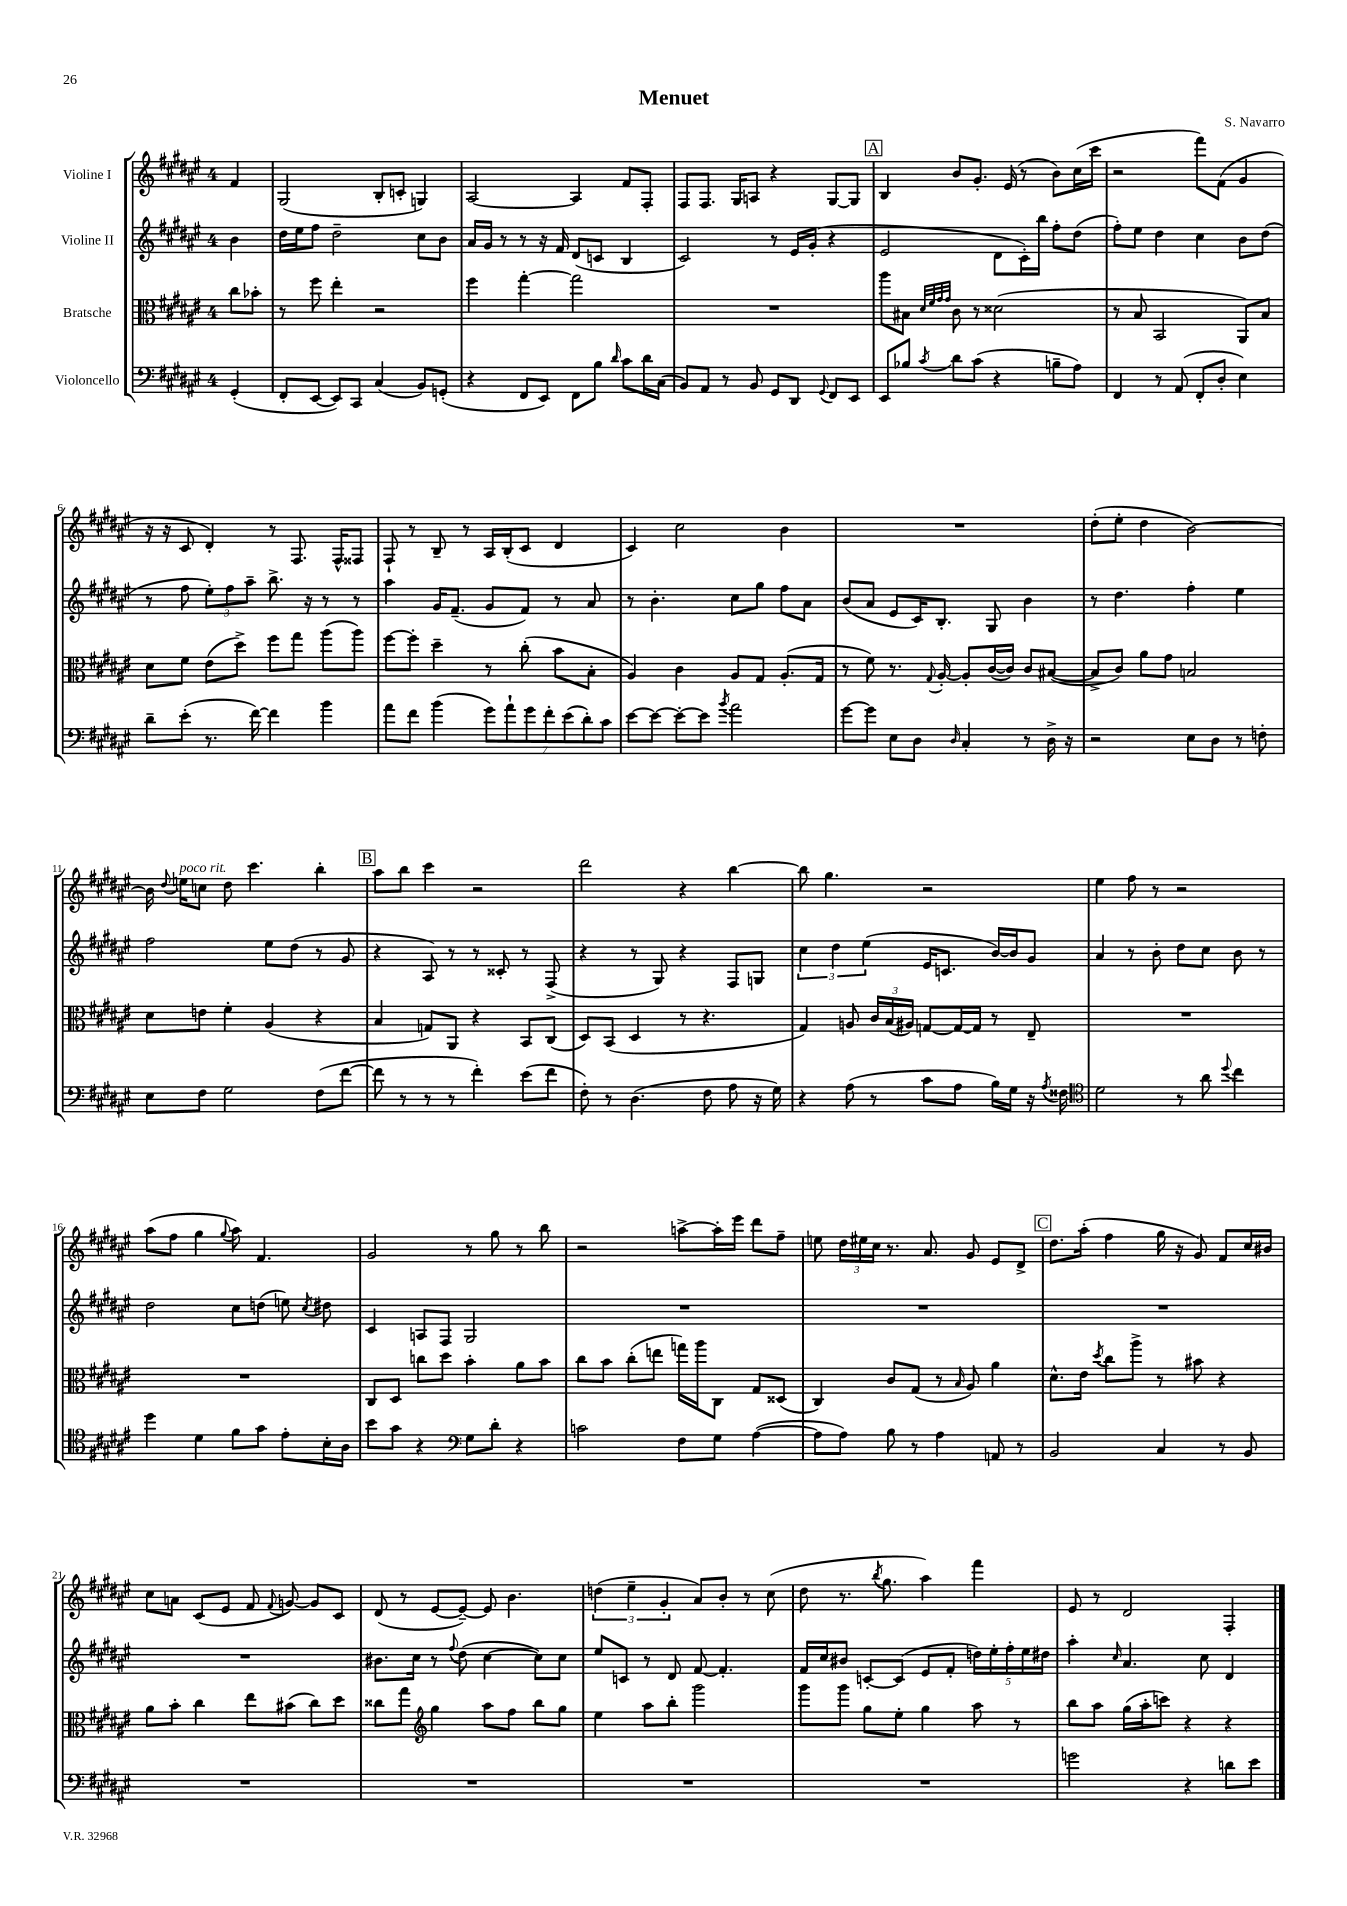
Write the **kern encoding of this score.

**kern	**kern	**kern	**kern
*part4	*part3	*part2	*part1
*staff4	*staff3	*staff2	*staff1
*I"Violoncello	*I"Bratsche	*I"Violine II	*I"Violine I
*clefF4	*clefC3	*clefG2	*clefG2
*k[f#c#g#d#a#e#]	*k[f#c#g#d#a#e#]	*k[f#c#g#d#a#e#]	*k[f#c#g#d#a#e#]
*M4/4	*M4/4	*M4/4	*M4/4
=	=	=	=
(4GG#'/	8cc#\L	4b\	4f#/
.	8b-X'\J	.	.
=1	=1	=1	=1
8FF#'/L	8r	16dd#\LL	(2G#/
.	.	16ee#\J	.
[8EE#/J	8ff#\	8ff#\J	.
8EE#/L])	4ee#'\	2dd#~\	.
8CC#/J	.	.	.
(4C#/	2r	.	8B'/L
.	.	.	8cn'/J
8BB/L)	.	8cc#\L	4Gn/)
(8GGn'/J	.	8b\J	.
=2	=2	=2	=2
4r	4ff#\	16a#/LL	[2A#/
.	.	16g#/JJ	.
.	.	8r	.
8FF#/L	[4gg#'\	8r	.
8EE#/J)	.	16r	.
.	.	16f#/	.
8FF#\L	2gg#\]	(8d#/L	4A#/]
8B\J	.	8cn/J	.
16qqd#/	.	.	.
8c#\L	.	4B/	8f#/L
16d#\L	.	.	8F#'/J
(16C#\JJ	.	.	.
=3	=3	=3	=3
8BB/L)	1r	2c#/)	8F#/L
8AA#/J	.	.	8.F#/J
8r	.	.	.
.	.	.	16G#/KL
8BB/	.	.	8An/J
8GG#/L	.	8r	4r
8DD#/J	.	16e#/LL	.
.	.	(16g#'/JJ	.
8qqGG#/	.	.	.
8FF#/L	.	4r	[8G#/L
8EE#/J	.	.	8G#/J]
!!LO:REH:place=s1:t=A
=4	=4	=4	=4
8EE#/L	8aa#\L	2e#/	4B/
8B-X/J	8B#X\J	.	.
.	32qqd#/LLL	.	.
.	32qqf#/	.	.
.	32qqg#/	.	.
8qc#/	32qqg#/JJJ	.	.
8d#\L	8c#\	.	8b/L
(8c#\J	8r	.	8.g#'/J
4r	(2d##X\	8d#\L	.
.	.	.	(16e#/
.	.	16c#'\L)	8r
.	.	16bb\JJ	.
8Bn~\L	.	8ff#'\L	8b\L)
8A#\J)	.	(8dd#\J	(16cc#\L
.	.	.	16ccc#\JJ
=5	=5	=5	=5
4FF#/	8r	8ff#'\L)	2r
.	8B/	8ee#\J	.
8r	2BB/	4dd#\	.
(8AA#/	.	.	.
8FF#'/L	.	4cc#\	8fff#\L)
8D#'/J	.	.	(8f#\J
4E#\)	8AA#/L)	8b\L	4g#/
.	8B/J	(8dd#\J	.
!!LO:LB:g=z
=6	=6	=6	=6
8d#~\L	8d#\L	8r	16r
.	.	.	16r
(8e#'\J	8f#\J	8ff#\	8c#/
8.r	(8e#\L	12ee#'\L)	4d#'/)
.	.	12ff#\	.
.	8dd#^\J)	.	.
.	.	12aa#~\J	.
[16f#\)	.	.	.
4f#\]	8ff#\L	8.bb^\	8r
.	8gg#\J	.	8.F#/
.	.	16r	.
4b\	(8aa#\L	8r	.
.	.	.	16F#^^/KL
.	8aa#\J)	8r	8F##X/J
=7	=7	=7	=7
8a#\L	[8ff#\L	4aa#\	8F#`/
8f#\J	8ff#'\J]	.	8r
(4b\	4dd#~\	16g#/KL	8B~/
.	.	(8.f#~/J	.
.	.	.	8r
14g#\L)	8r	8g#/L	16A#/LL
.	.	.	(16B'/J
14a#`\	.	.	.
.	(8cc#'\	8f#/J)	8c#/J
14g#\	.	.	.
14f#'\	.	.	.
.	8b\L	8r	4d#/
(14e#\	.	.	.
14d#'\)	.	.	.
.	8B'\J	8a#/	.
14c#\J	.	.	.
=8	=8	=8	=8
[8e#\L	4A#/)	8r	4c#/)
8e#\J_	.	4.b'\	.
8e#'\L_	4c#\	.	2cc#\
8e#\J]	.	.	.
8qb/	.	.	.
2a#\	8A#/L	8cc#\L	.
.	8G#/J	8gg#\J	.
.	(8.A#'/L	8ff#\L	4b\
.	.	8a#\J	.
.	16G#/Jk	.	.
=9	=9	=9	=9
[8g#\L	8r	(8b/L	1r
8g#\J]	8f#\)	8a#/J	.
8E#\L	8.r	8e#/L	.
8D#\J	.	16c#/K)	.
.	8qqG#/	.	.
.	[16A#'/	8.B'/J	.
16qqD#/	.	.	.
4C#'/	8A#'/L]	.	.
.	([16c#/L	8G#/	.
.	16c#/JJ])	.	.
8r	8c#/L	4b\	.
16D#^\	([8B#X/J	.	.
16r	.	.	.
=10	=10	=10	=10
2r	8B#^/L]	8r	(8dd#'\L
.	8c#/J)	4.dd#\	8ee#'\J
.	8a#\L	.	4dd#\
.	8g#\J	.	.
8E#\L	2Bn/	4ff#'\	[2b\)
8D#\J	.	.	.
8r	.	4ee#\	.
8Fn'\	.	.	.
!!LO:LB:g=z
=11	=11	=11	=11
8E#\L	8d#\L	2ff#\	16b\]
.	.	.	8qqdd#/
!	!	!	!LO:TX:a:i:t=poco rit.
.	.	.	16een\KL
8F#\J	8en\J	.	8ccn\J
2G#\	4f#'\	.	8dd#\
.	.	.	4.ccc#\
.	(4A#/	8ee#\L	.
.	.	(8dd#\J	.
(8F#\L	4r	8r	4bb'\
[8f#\J	.	8g#/	.
!!LO:REH:place=s1:t=B
=12	=12	=12	=12
8f#\]	4B/	4r	8aa#\L
8r	.	.	8bb\J
8r	8Gn/L)	8A#/)	4ccc#\
8r	8AA#/J	8r	.
4f#'\)	4r	8r	2r
.	.	8c##X'/	.
(8e#\L	8BB/L	8r	.
8f#\J	(8C#/J	(8F#^/	.
=13	=13	=13	=13
8F#'\)	8D#/L)	4r	2ddd#\
8r	(8BB/J	.	.
(4.D#\	4D#/	8r	.
.	.	8G#/)	.
.	8r	4r	4r
8F#\	4.r	.	.
8A#\	.	8F#/L	[4bb\
16r	.	8Gn/J	.
16G#\)	.	.	.
=14	=14	=14	=14
4r	4G#/)	6cc#\	8bb\]
.	.	.	4.gg#\
.	.	6dd#\	.
(8A#\	8An/	.	.
.	.	(6ee#\	.
8r	24c#/LL	.	.
.	(24B/	.	.
.	24A#X/JJ)	.	.
8c#\L	[8Gn/L	16e#/KL	2r
.	.	8.cn/J	.
8A#\J	16G/L_	.	.
.	16G/JJ]	.	.
16B\LL)	8r	[16b/LL)	.
16G#\JJ	.	16b/J]	.
16r	8E#~/	8g#/J	.
8qA#/	.	.	.
16F##X\	.	.	.
=15	=15	=15	=15
*clefC4	*	*	*
2d#\	1r	4a#/	4ee#\
.	.	8r	8ff#\
.	.	8b'\	8r
8r	.	8dd#\L	2r
8a#\	.	8cc#\J	.
8qqdd#/	.	.	.
4cc#\	.	8b\	.
.	.	8r	.
!!LO:LB:g=z
=16	=16	=16	=16
4dd#\	1r	2dd#\	(8aa#\L
.	.	.	8ff#\J
4d#\	.	.	4gg#\
.	.	.	8qqgg#/
8f#\L	.	8cc#\L	8aa#\)
8g#\J	.	(8ddn\J	4.f#/
8e#'\L	.	8een\)	.
.	.	8qcc#/	.
16B'\L	.	8dd#X\	.
16A#\JJ	.	.	.
=17	=17	=17	=17
8b\L	8C#/L	4c#/	2g#/
8g#\J	8D#/J	.	.
4r	8ccn\L	8An/L	.
.	8dd#\J	8F#/J	.
*clefF4	*	*	*
8G#\L	4b'\	2G#/	8r
8d#'\J	.	.	8gg#\
4r	8a#\L	.	8r
.	8b\J	.	8bb\
=18	=18	=18	=18
2cn\	8cc#\L	1r	2r
.	8b\J	.	.
.	(8cc#'\L	.	.
.	8een\J	.	.
8F#\L	16ggn\LL)	.	[8aan^\L
.	16aa#\J	.	.
8G#\J	8C#\J	.	16aa'\L]
.	.	.	16eee#\JJ
([4A#\	8G#/L	.	8ddd#\L
.	(8D##X/J	.	8ff#~\J
=19	=19	=19	=19
8A#\L]	4C#/)	1r	8een\
8A#\J)	.	.	24dd#\LL
.	.	.	24ee#X\
.	.	.	24cc#\JJ
8B\	8c#/L	.	8.r
8r	(8G#/J	.	.
.	.	.	8.a#/
4A#\	8r	.	.
.	16qqB/	.	.
.	8A#/)	.	8g#/
8AAn/	4a#\	.	8e#/L
8r	.	.	8d#^/J
!!LO:REH:place=s1:t=C
=20	=20	=20	=20
2BB/	8.d#^^\L	1r	8.dd#\L
.	16e#\Jk	.	(16aa#'\Jk
.	8qdd#/	.	.
.	8cc#\L	.	4ff#\
.	8aa#^\J	.	.
4C#/	8r	.	16gg#\
.	.	.	16r
.	8b#X\	.	8g#/)
8r	4r	.	8f#/L
8BB/	.	.	16cc#/L
.	.	.	16b#X/JJ
!!LO:LB:g=z
=21	=21	=21	=21
1r	8a#\L	1r	8cc#\L
.	8b'\J	.	8an\J
.	4cc#\	.	(8c#/L
.	.	.	8e#/J
.	8ee#\L	.	8f#/
.	.	.	8qqf#/
.	(8b#X\J	.	[8gn/)
.	8cc#\L)	.	8g/L]
.	8dd#\J	.	8c#/J
=22	=22	=22	=22
1r	8cc##X\L	8.b#X\L	(8d#/
.	8gg#\J	.	8r
.	.	16cc#\Jk	.
*	*clefG2	*	*
.	4gg#\	8r	[8e#/L
.	.	8qqff#/	.
.	.	(8dd#\	8e#~/J_)
.	8aa#\L	[4cc#\	8e#/]
.	8ff#\J	.	4.b\
.	8bb\L	8cc#\L])	.
.	8gg#\J	8cc#\J	.
=23	=23	=23	=23
1r	4ee#\	8ee#/L	(6ddn\
.	.	8cn/J	.
.	.	.	6ee#~\
.	8aa#\L	8r	.
.	.	.	6g#'/
.	8bb'\J	8d#/	.
.	2ggg#\	[8f#/	8a#/L)
.	.	4.f#'/]	8b'/J
.	.	.	8r
.	.	.	(8cc#\
=24	=24	=24	=24
1r	8ggg#\L	16f#/LL	8dd#\
.	.	16cc#/J	.
.	8ggg#\J	8b#X/J	8.r
.	8gg#\L	[8cn'/L	.
.	.	.	8qbb/
.	.	.	8.gg#\
.	8ee#'\J	(8c/J]	.
.	4gg#\	8e#/L	4aa#\)
.	.	8f#'/J	.
.	8aa#\	20ddn\LL)	4fff#\
.	.	20ee#'\	.
.	.	20ff#'\	.
.	8r	.	.
.	.	20ee#\	.
.	.	20dd#X\JJ	.
=25	=25	=25	=25
2gn\	8bb\L	4aa#'\	8e#/
.	8aa#\J	.	8r
.	.	16qqcc#/	.
.	(16gg#\LL	4.a#/	2d#/
.	16aa#'\J	.	.
.	8cccn\J)	.	.
4r	4r	.	.
.	.	8cc#\	.
8dn\L	4r	4d#/	4F#'/
8e#\J	.	.	.
==	==	==	==
*-	*-	*-	*-
